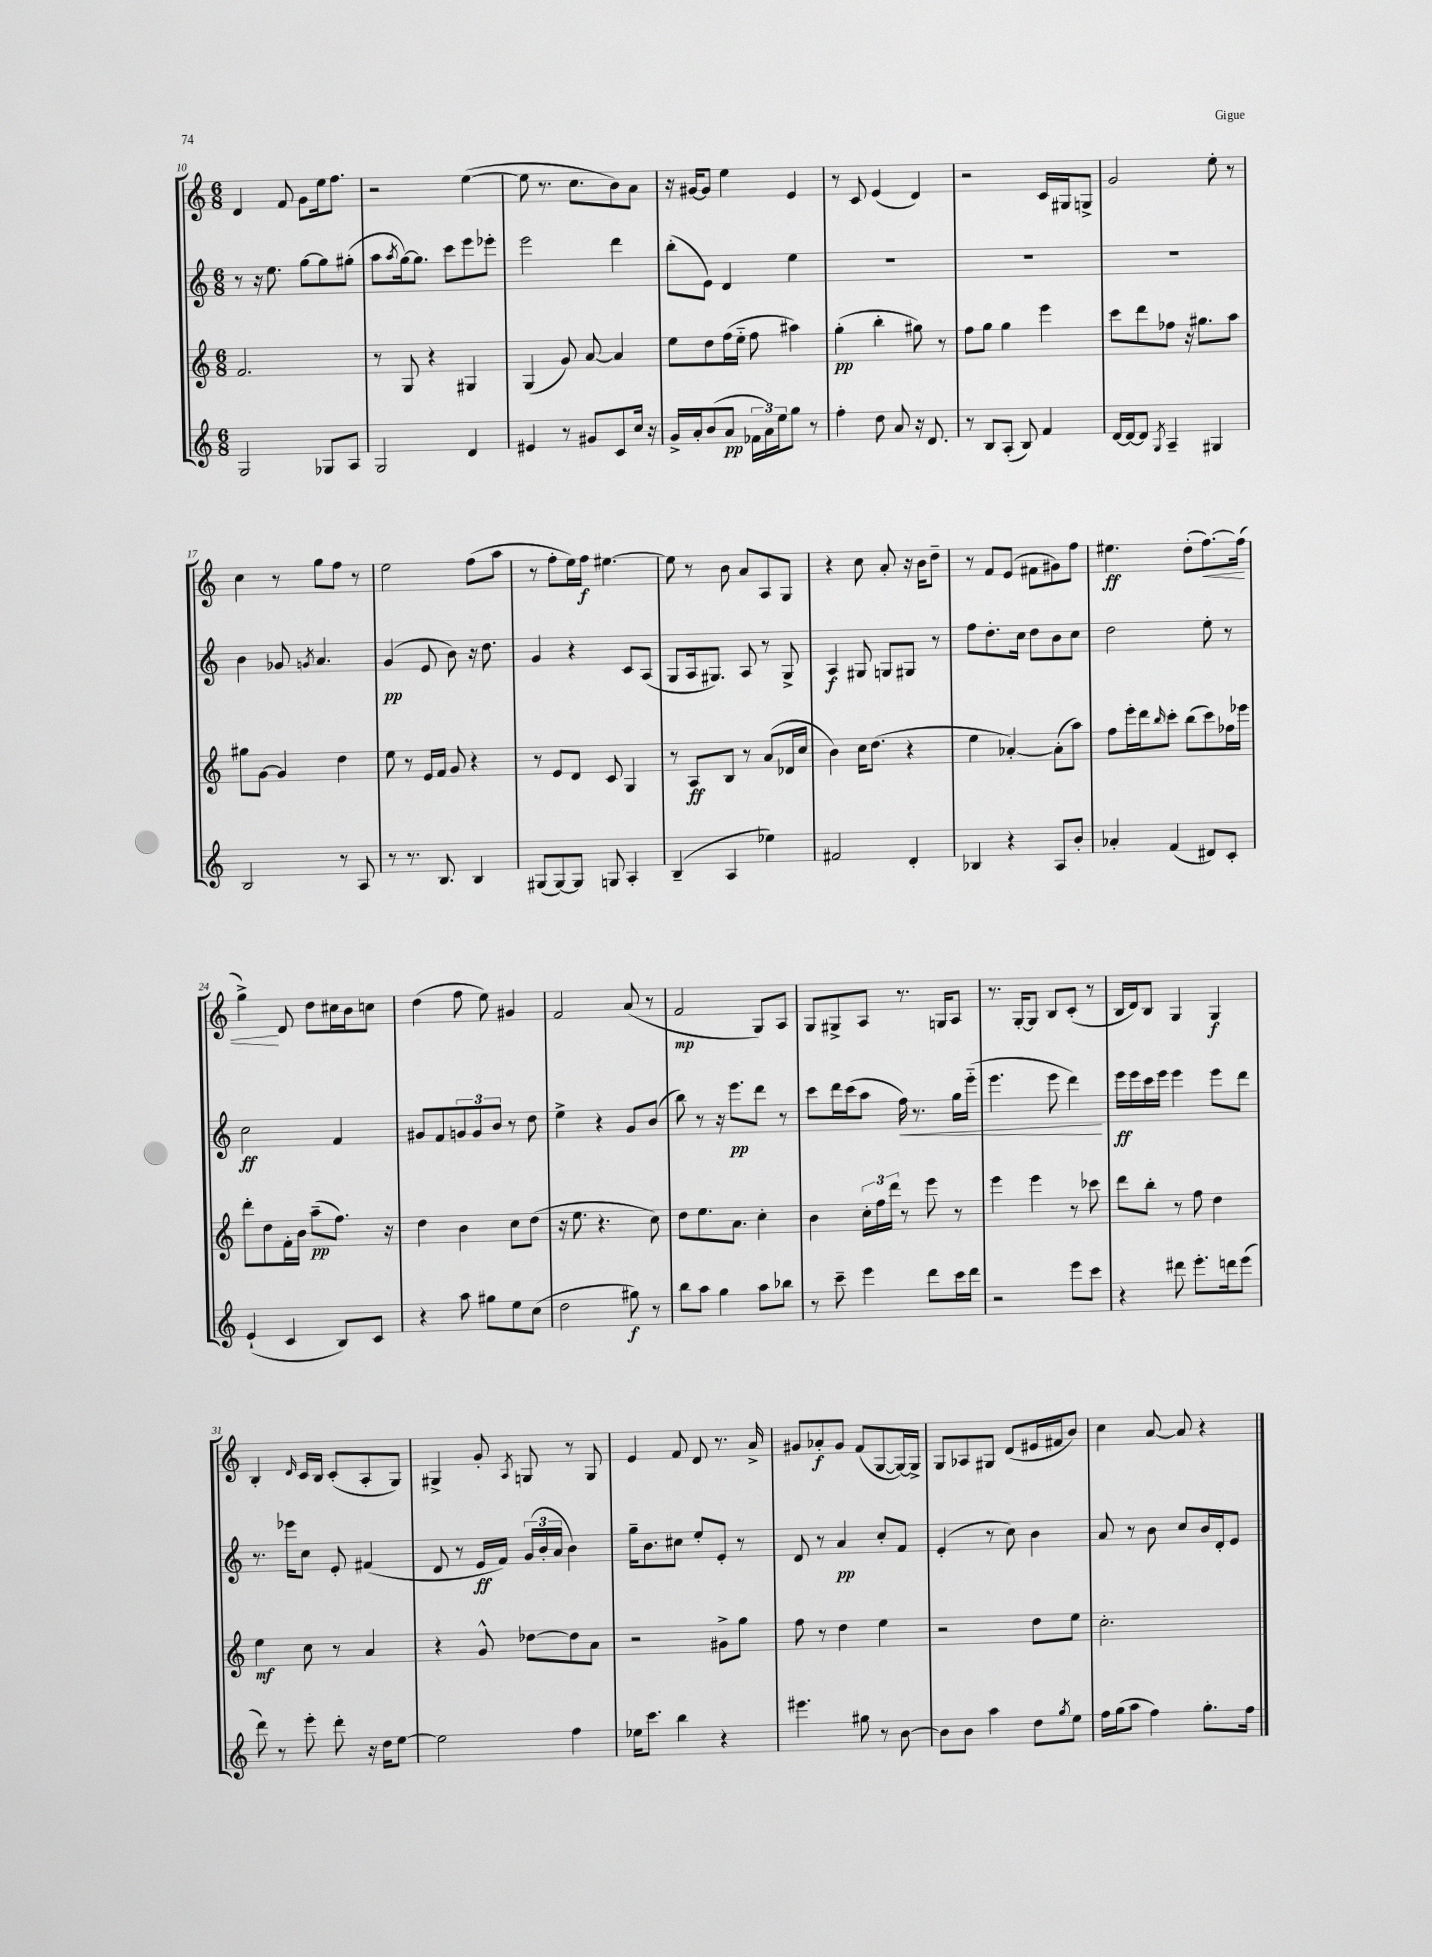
<<
\new StaffGroup <<
\new Staff = "s0" {
    \clef treble \key c \major \numericTimeSignature \time 6/8
    d'4 f'8 g'8 e''16 f''8. |
    r2 e''4~( |
    e''8 r8. c''8. b'8) a'8 |
    r16 gis'16~ gis'8 e''4 e'4 |
    r8 c'8 e'4( d'4) |
    r2 c'16 gis16 g8-> |
    g'2 e''8-. r8 |
    c''4 r8 g''8 f''8 r8 |
    e''2 f''8( a''8 |
    r8 f''8-. e''16) f''16\f eis''4.~ |
    eis''8 r8 b'8 a'8 a8 g8 |
    r4 c''8 a'8-. r16 b'16 d''8-- |
    r8 f'8 e'8( fis'8 gis'8) f''8 |
    eis''4.\ff d''8-.( f''8.~\<) f''16( |
    g''4->\!) d'8 d''8 cis''16 b'16 c''8 |
    d''4( f''8 e''8) gis'4 |
    f'2 a'8( r8 |
    f'2\mp g8) a8 |
    g8 gis8-> a8 r8. g16 a8 |
    r8. g16~-. g8 b8 c'8-.( r8 |
    b16 d'16) b8 g4 g4\f |
    b4-. \grace { d'16 } c'16 b16 c'8-.( a8-. g8) |
    gis4-> g'8-. \acciaccatura { a8 } g8 r8 g8 |
    e'4 f'8 d'8 r8. a'16-> |
    gis'8 aes'8-.\f gis'8 f'8( g8~ g16~) g16-> |
    g8 aes8 gis8 d'8( eis'16 fis'16 b'8) |
    c''4 a'8~ a'8 r4 \bar "|." |
}
\new Staff = "s1" {
    \clef treble \key c \major \numericTimeSignature \time 6/8
    r8 r16 e''8. g''8~ g''8 gis''8-.( |
    a''8 \acciaccatura { a''8 } g''16~) g''8. c'''8 e'''8 ees'''8-. |
    e'''2 d'''4 |
    b''8-.( e'8) d'4 e''4 |
    R2. |
    R2. |
    R2. |
    b'4 ges'8 \acciaccatura { g'8 } a'4. |
    g'4\pp( e'8 b'8) r16 d''8. |
    g'4 r4 c'8 a8( |
    g8 a16 gis8.) a8 r8 gis8-> |
    a4\f gis8 g8 gis8 r8 |
    f''8 d''8.-. c''16 d''8 b'8 c''8 |
    d''2 e''8-. r8 |
    c''2\ff f'4 |
    gis'8 f'8 \tuplet 3/2 { g'8 g'8 b'8 } r8 d''8 |
    e''4-> r4 g'8 b'8( |
    b''8) r8 r16 e'''8.\pp d'''8 r8 |
    c'''8 d'''16 c'''16( a''8 f''16\<) r8. g''16 e'''16-_( |
    e'''4. e'''8 d'''4\!) |
    e'''16\ff e'''16 c'''16 e'''16 e'''4 e'''8 d'''8 |
    r8. ees'''16 c''8 e'8-. fis'4( |
    d'8 r8 e'16\ff f'16) \tuplet 3/2 { g'16( b'16-. a'16 } b'4) |
    g''16-- b'8. cis''8 e''8-. e'8-. r8 |
    d'8 r8 a'4\pp c''8-. f'8 |
    e'4-.( r8 c''8) b'4 |
    a'8 r8 b'8 c''8 b'16 d'16-. e'8 \bar "|." |
}
\new Staff = "s2" {
    \clef treble \key c \major \numericTimeSignature \time 6/8
    f'2. |
    r8 g8 r4 gis4 |
    g4( g'8) a'8~ a'4 |
    e''8 d''8 f''16( e''16-_ f''8 ais''4) |
    g''4-.\pp( b''4-. gis''8) r8 |
    f''8 g''8 g''4 e'''4 |
    c'''8 d'''8 fes''8 r16 gis''8. a''8 |
    gis''8 g'8~ g'4 d''4 |
    e''8 r8 e'16 f'16 g'8 r4 |
    r8 e'8 d'8 c'8 g4 |
    r8 a8\ff b8 r8 a'8( des'16 c''16 |
    b'4) c''16 d''8.( r4 |
    e''4 aes'4~-.) aes'8-.( a''8) |
    f''8 e'''16-. d'''16 \grace { b''16 } c'''8-. b''8( c'''8) fes''16 ees'''16 |
    d'''8-. d''8 f'16-. b'16 a''8--\pp( f''8.) r16 |
    d''4 b'4 c''8 d''8( |
    r16 e''8. r4. c''8) |
    d''8 e''8. a'8. c''4-. |
    b'4 \tuplet 3/2 { c''16-. f''16 d'''16 } r8 e'''8 r8 |
    e'''4 e'''4 r8 ces'''8 |
    d'''8 b''8-. r8 f''8 d''4 |
    e''4\mf c''8 r8 a'4 |
    r4 g'8-^ des''8~ des''8 a'8 |
    r2 gis'8-> g''8 |
    f''8 r8 d''4 e''4 |
    r2 d''8 e''8 |
    c''2.-. \bar "|." |
}
\new Staff = "s3" {
    \clef treble \key c \major \numericTimeSignature \time 6/8
    g2 ges8 a8 |
    g2 d'4 |
    eis'4 r8 gis'8 c'8 c''16 r16 |
    g'16-> a'16-. b'8( a'8\pp \tuplet 3/2 { fes'16 a'16) e''16 } g''8 r8 |
    f''4-. d''8 a'8 r16 d'8. |
    r8 b8 a8-.( b8) f'4 |
    d'16~ d'16~ d'8 \acciaccatura { g8 } a4-- gis4 |
    b2 r8 a8 |
    r8 r8. b8. b4 |
    gis8( gis8~) gis8 g8 a4-. |
    b4--( a4 ees''4) |
    fis'2 d'4-. |
    bes4 r4 a8 b'8-. |
    aes'4-. f'4( dis'8) c'8-. |
    e'4-!( c'4 b8) c'8 |
    r4 a''8 gis''8 e''8 c''8( |
    d''2 gis''8\f) r8 |
    b''8 a''8 g''4 a''8 bes''8 |
    r8 c'''8-- e'''4 d'''8 c'''16 d'''16 |
    r2 e'''8 c'''8 |
    r4 dis'''8 e'''8.-. d'''16 e'''8( |
    d'''8) r8 e'''8-. d'''8-. r16 d''16 e''8~ |
    e''2 f''4 |
    ees''16 c'''8. b''4 r4 |
    eis'''4. gis''8 r8 b'8~ |
    b'8 b'8 a''4 d''8 \acciaccatura { g''8 } e''8 |
    f''16 g''16( a''8 f''4) g''8.-. f''16 \bar "|." |
}
>>
>>
\layout { \context { \Score currentBarNumber = #10 } }
